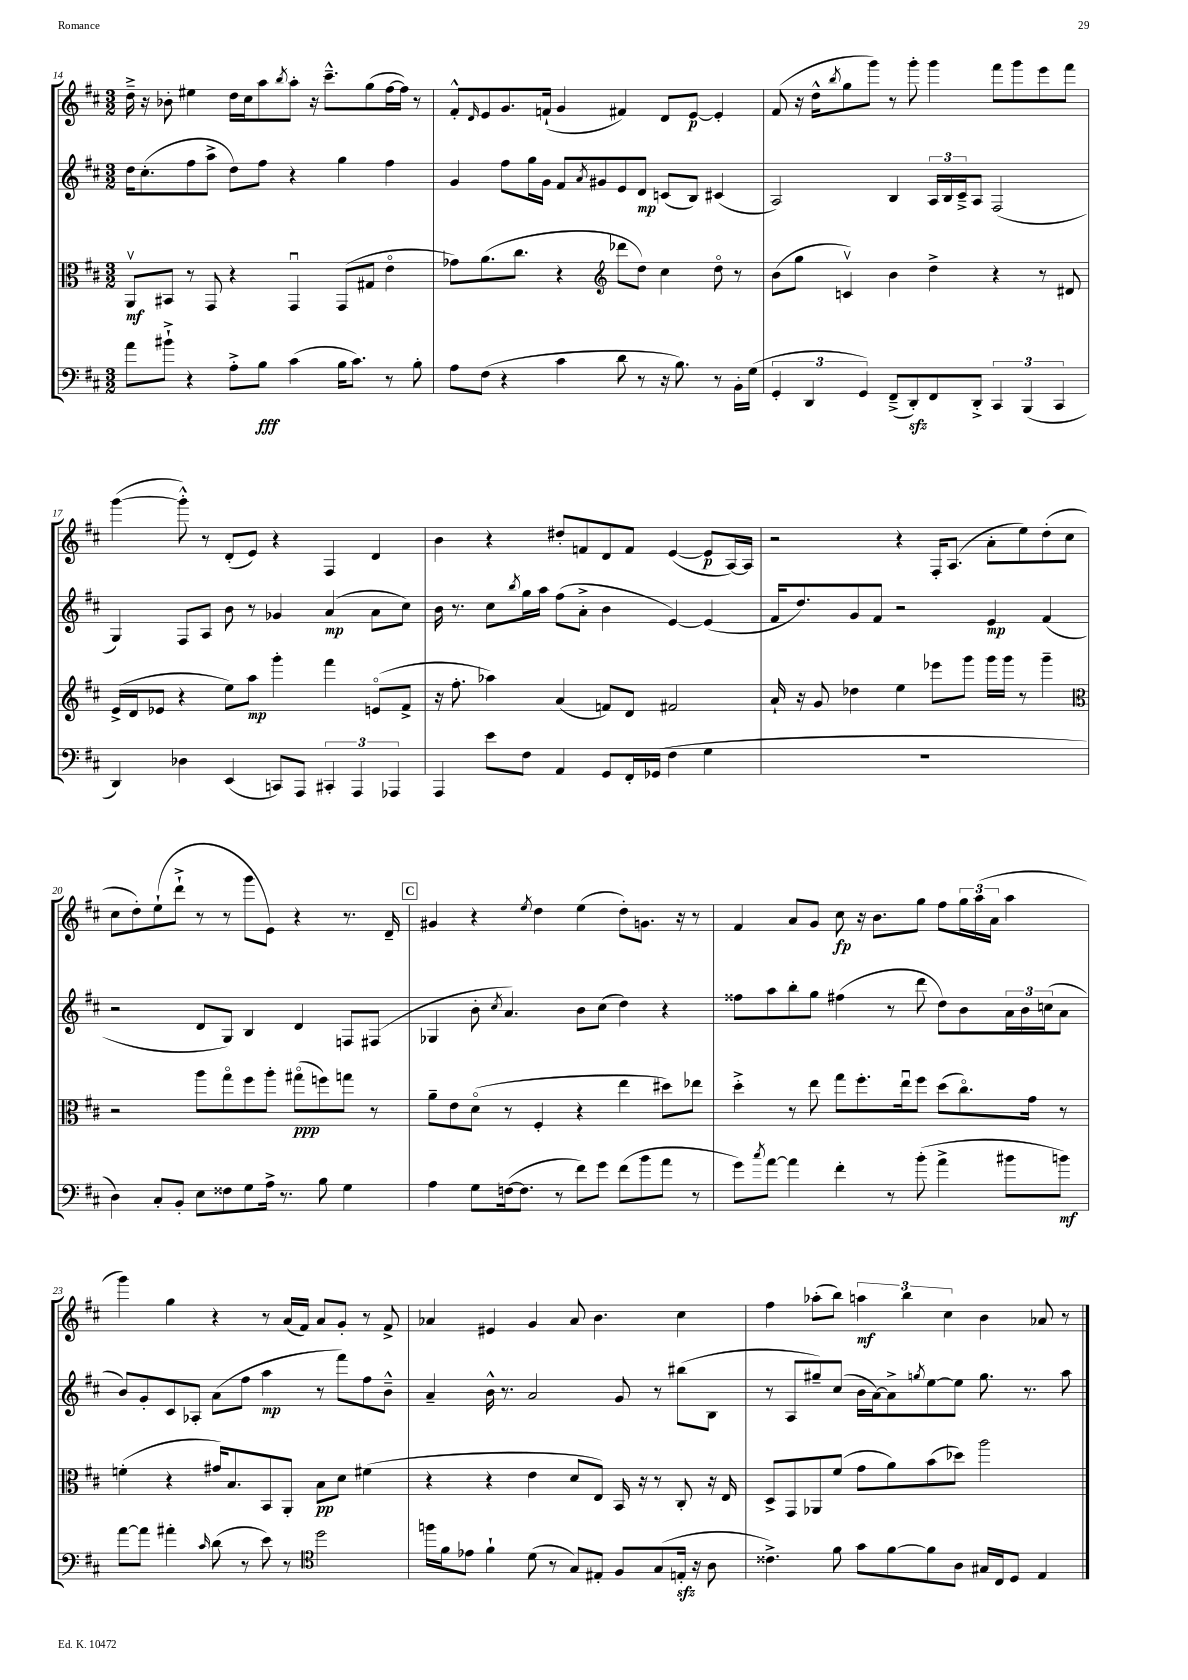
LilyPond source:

<<
\new StaffGroup <<
\new Staff = "s0" {
    \clef treble \key d \major \numericTimeSignature \time 3/2
    d''16---> r16 bes'8-. eis''4 d''16 cis''16 a''8 \acciaccatura { b''8 } a''8-. r16 cis'''8.---^ g''8( fis''16~ fis''16) r8 |
    fis'8-.-^ \grace { d'16 } e'8 g'8. f'16-!( g'4 fis'4) d'8 e'8~\p e'4-. |
    fis'8( r16 d''16-^ \acciaccatura { b''8 } g''8 g'''8) r8 g'''8-. g'''4 fis'''8 g'''8 e'''8 fis'''8 |
    g'''4~( g'''8-.-^) r8 d'8-.( e'8) r4 fis4 d'4 |
    b'4 r4 dis''8-. f'8 d'8 f'8 e'4~( e'8\p a16~) a16 |
    r2 r4 fis16-. a8.( a'8-. e''8) d''8-.( cis''8 |
    cis''8 d''8-.) e''8-!( d'''8-!-> r8 r8 g'''8 e'8) r4 r8. d'16-- |
    \mark \markup { \box "C" } gis'4 r4 \acciaccatura { e''8 } d''4 e''4( d''8-.) g'8. r16 r8 |
    fis'4 a'8 g'8 cis''8\fp r16 b'8. g''8 fis''8 \tuplet 3/2 { g''16 a''16( a'16 } a''4 |
    g'''4) g''4 r4 r8 a'16( fis'16) a'8 g'8-. r8 fis'8-> |
    aes'4 eis'4 g'4 aes'8 b'4. cis''4 |
    fis''4 aes''8-.( b''8) \tuplet 3/2 { a''4\mf b''4 cis''4 } b'4 aes'8 r8 \bar "|." |
}
\new Staff = "s1" {
    \clef treble \key d \major \numericTimeSignature \time 3/2
    d''16 cis''8.-.( fis''8 a''8-> d''8) fis''8 r4 g''4 fis''4 |
    g'4 fis''8 g''16 g'16 fis'8 \acciaccatura { a'8 } gis'8 e'8 d'8\mp c'8( b8) cis'4( |
    a2) b4 \tuplet 3/2 { a16 b16 cis'16---> } a8 fis2( |
    g4) fis8 a8 b'8 r8 ges'4 a'4\mp( a'8 cis''8) |
    b'16 r8. cis''8 \acciaccatura { b''8 } g''16 a''16 fis''8( a'8-.-> b'4 e'4~) e'4( |
    fis'16 d''8.) g'8 fis'8 r2 e'4\mp fis'4( |
    r2 d'8 g8) b4 d'4 f8 fis8( |
    \mark \markup { \box "C" } ges4 b'8-. \acciaccatura { cis''8 } a'4.) b'8 cis''8( d''4) r4 |
    fisis''8 a''8 b''8-. g''8 fis''4( r8 d'''8 d''8) b'8 \tuplet 3/2 { a'16 b'16 c''16( } a'8 |
    b'8) g'8-. cis'8 aes8-. a'8( fis''8 a''4\mp r8 fis'''8) fis''8 b'8---^ |
    a'4-- b'16-^ r8. a'2 g'8 r8 bis''8( b8 |
    r8 a8 gis''8--) cis''8( b'16 a'16~) a'8-> \acciaccatura { g''8 } e''8~ e''8 g''8. r8. a''8 \bar "|." |
}
\new Staff = "s2" {
    \clef alto \key d \major \numericTimeSignature \time 3/2
    a,8\upbow\mf bis,8 r8 g,8 r4 g,4\downbow g,8( gis8 e'4\flageolet |
    ges'8) a'8.( cis''8. r4 \clef treble des'''8 d''8) cis''4 d''8\flageolet r8 |
    b'8( g''8 c'4\upbow) b'4 d''4-> r4 r8 dis'8 |
    e'16->( d'16 ees'8 r4 e''8) a''8\mp g'''4-. fis'''4 e'8\flageolet( fis'8-> |
    r16 fis''8.-. aes''4) a'4( f'8) d'8 fis'2 |
    a'16-! r16 g'8 des''4 e''4 ees'''8 g'''8 g'''16 g'''16 r8 g'''4-- |
    \clef alto r2 a''8 g''8\flageolet fis''8 a''8-. gis''8\flageolet\ppp( f''8) g''8 r8 |
    \mark \markup { \box "C" } a'8-- e'8 d'8\flageolet( r8 fis4-. r4 e''4 dis''8) ees''8 |
    d''4-.-> r8 e''8 g''8 fis''8.-. e''16\downbow fis''8 d''8( cis''8.\flageolet) g'16 r8 |
    f'4-.( r4 gis'16) b8. b,8 a,8-. b8\pp d'8 fis'4( |
    r4 r4 e'4 d'8 e8) b,16 r16 r8 cis8-. r16 e16 |
    d8-> g,8 aes,8 fis'8( g'8 a'8) b'8( des''8) a''2 \bar "|." |
}
\new Staff = "s3" {
    \clef bass \key d \major \numericTimeSignature \time 3/2
    a'8 bis'8-!-> r4 a8-.-> b8\fff cis'4( b16 cis'8.) r8 b8-. |
    a8 fis8( r4 cis'4 d'8 r8 r16 b8.) r8 b,16-. g16( |
    \tuplet 3/2 { g,4-. d,4 g,4) } fis,8--->( d,8-.\sfz) fis,8 d,8-.-> \tuplet 3/2 { cis,4 b,,4( cis,4 } |
    d,4) des4 e,4( c,8) a,,8 \tuplet 3/2 { cis,4-. a,,4 aes,,4 } |
    a,,4 e'8 fis8 a,4 g,8 fis,16-. ges,16( fis4 g4 |
    R1. |
    d4) cis8-. b,8-. e8 fisis8 g8 a16-> r8. b8 g4 |
    \mark \markup { \box "C" } a4 g8 f16~( f8. r8 fis'8) g'8 fis'8( b'8 a'8 r8 |
    g'8) \acciaccatura { cis''8 } a'8~ a'4 fis'4-. r8 b'8-.( a'4-> bis'8 b'8\mf) |
    a'8~ a'8 ais'4-. \grace { cis'16 } d'8( r8 e'8) r8 \clef tenor d''2 |
    f''16 fis'16 ees'8 fis'4-! d'8( r8 g8) eis8-. fis8 g8( e16-.\sfz r16 a8 |
    cisis'4.->) fis'8 g'8 fis'8~ fis'8 a8 gis16 cis16 d8 e4 \bar "|." |
}
>>
>>
\layout { \context { \Score currentBarNumber = #14 } }
